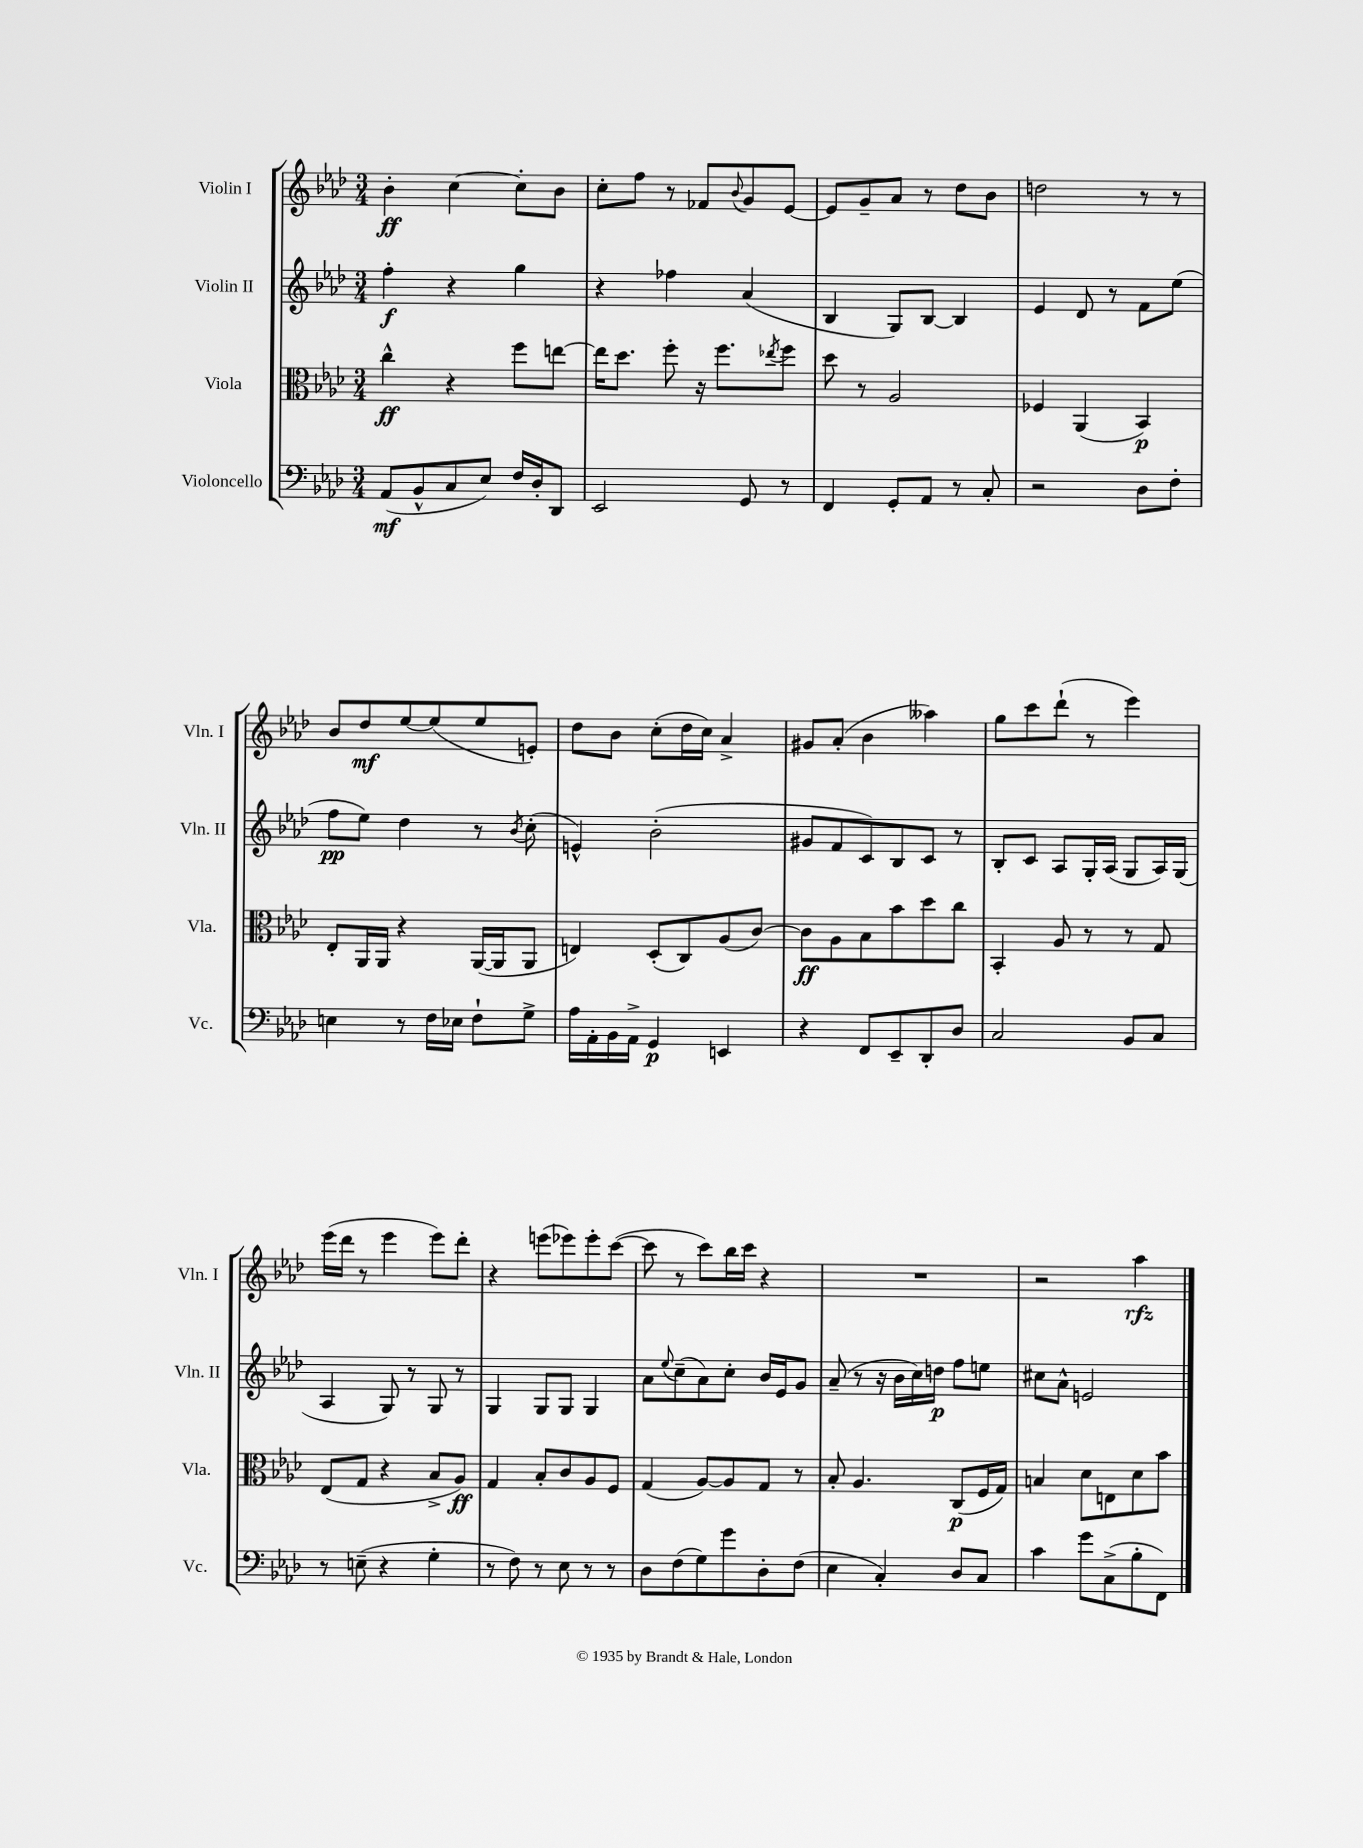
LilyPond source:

<<
\new StaffGroup <<
\new Staff = "s0" \with { instrumentName = "Violin I" shortInstrumentName = "Vln. I" } {
    \clef treble \key aes \major \numericTimeSignature \time 3/4
    bes'4-.\ff c''4~ c''8-. bes'8 |
    c''8-. f''8 r8 fes'8 \appoggiatura { bes'8 } g'8 ees'8~ |
    ees'8 g'8-- aes'8 r8 des''8 bes'8 |
    d''2 r8 r8 |
    bes'8 des''8\mf ees''8~ ees''8( ees''8 e'8-.) |
    des''8 bes'8 c''8-.( des''16 c''16) aes'4-> |
    gis'8 aes'8-.( bes'4 aeses''4) |
    g''8 c'''8 des'''8-!( r8 ees'''4) |
    ees'''16( des'''16 r8 ees'''4 ees'''8) des'''8-. |
    r4 e'''8( ees'''8) ees'''8-. c'''8~( |
    c'''8 r8 c'''8) bes''16 c'''16 r4 |
    R2. |
    r2 aes''4\rfz \bar "|." |
}
\new Staff = "s1" \with { instrumentName = "Violin II" shortInstrumentName = "Vln. II" } {
    \clef treble \key aes \major \numericTimeSignature \time 3/4
    f''4-.\f r4 g''4 |
    r4 fes''4 aes'4( |
    bes4 g8) bes8~ bes4 |
    ees'4 des'8 r8 f'8 ees''8( |
    f''8\pp ees''8) des''4 r8 \acciaccatura { bes'8 } c''8-.( |
    e'4-^) bes'2-.( |
    gis'8 f'8 c'8) bes8 c'8 r8 |
    bes8-. c'8 aes8 g16-. aes16( g8 aes16) g16( |
    aes4 g8) r8 g8 r8 |
    g4 g8 g8 g4 |
    aes'8 \appoggiatura { ees''8 } c''8--( aes'8) c''8-. bes'16 ees'16 g'8 |
    aes'8--( r8 r16 bes'16 c''16) d''16\p f''8 e''8 |
    cis''8 aes'8-^ e'2 \bar "|." |
}
\new Staff = "s2" \with { instrumentName = "Viola" shortInstrumentName = "Vla." } {
    \clef alto \key aes \major \numericTimeSignature \time 3/4
    c''4-^\ff r4 f''8 e''8~ |
    e''16 des''8. f''8-. r16 f''8. \acciaccatura { ees''8 } f''8 |
    des''8 r8 aes2 |
    fes4 aes,4( bes,4\p) |
    ees8-. aes,16 aes,16 r4 aes,16~( aes,16 aes,8 |
    e4) des8-.( c8) aes8( c'8~) |
    c'8\ff aes8 bes8 bes'8 des''8 c''8 |
    bes,4-. aes8 r8 r8 g8 |
    ees8( g8 r4 bes8-> aes8\ff) |
    g4 bes8-. c'8 aes8 f8 |
    g4( aes8~) aes8 g8 r8 |
    bes8-. aes4. c8\p( f16 g16) |
    b4 des'8 e8 des'8 bes'8 \bar "|." |
}
\new Staff = "s3" \with { instrumentName = "Violoncello" shortInstrumentName = "Vc." } {
    \clef bass \key aes \major \numericTimeSignature \time 3/4
    aes,8\mf( bes,8-^ c8 ees8) f16 des16-. des,8 |
    ees,2 g,8 r8 |
    f,4 g,8-. aes,8 r8 c8-. |
    r2 des8 f8-. |
    e4 r8 f16 ees16 f8-! g8-> |
    aes16 aes,16-. bes,16 aes,16-> g,4\p e,4 |
    r4 f,8 ees,8-- des,8-. des8 |
    c2 bes,8 c8 |
    r8 e8--( r4 g4-. |
    r8 f8) r8 ees8 r8 r8 |
    des8 f8( g8) g'8 des8-. f8( |
    ees4 c4-.) des8 c8 |
    c'4 g'8 c8->( bes8-. f,8) \bar "|." |
}
>>
>>
\layout { \context { \Score \remove "Bar_number_engraver" } }
